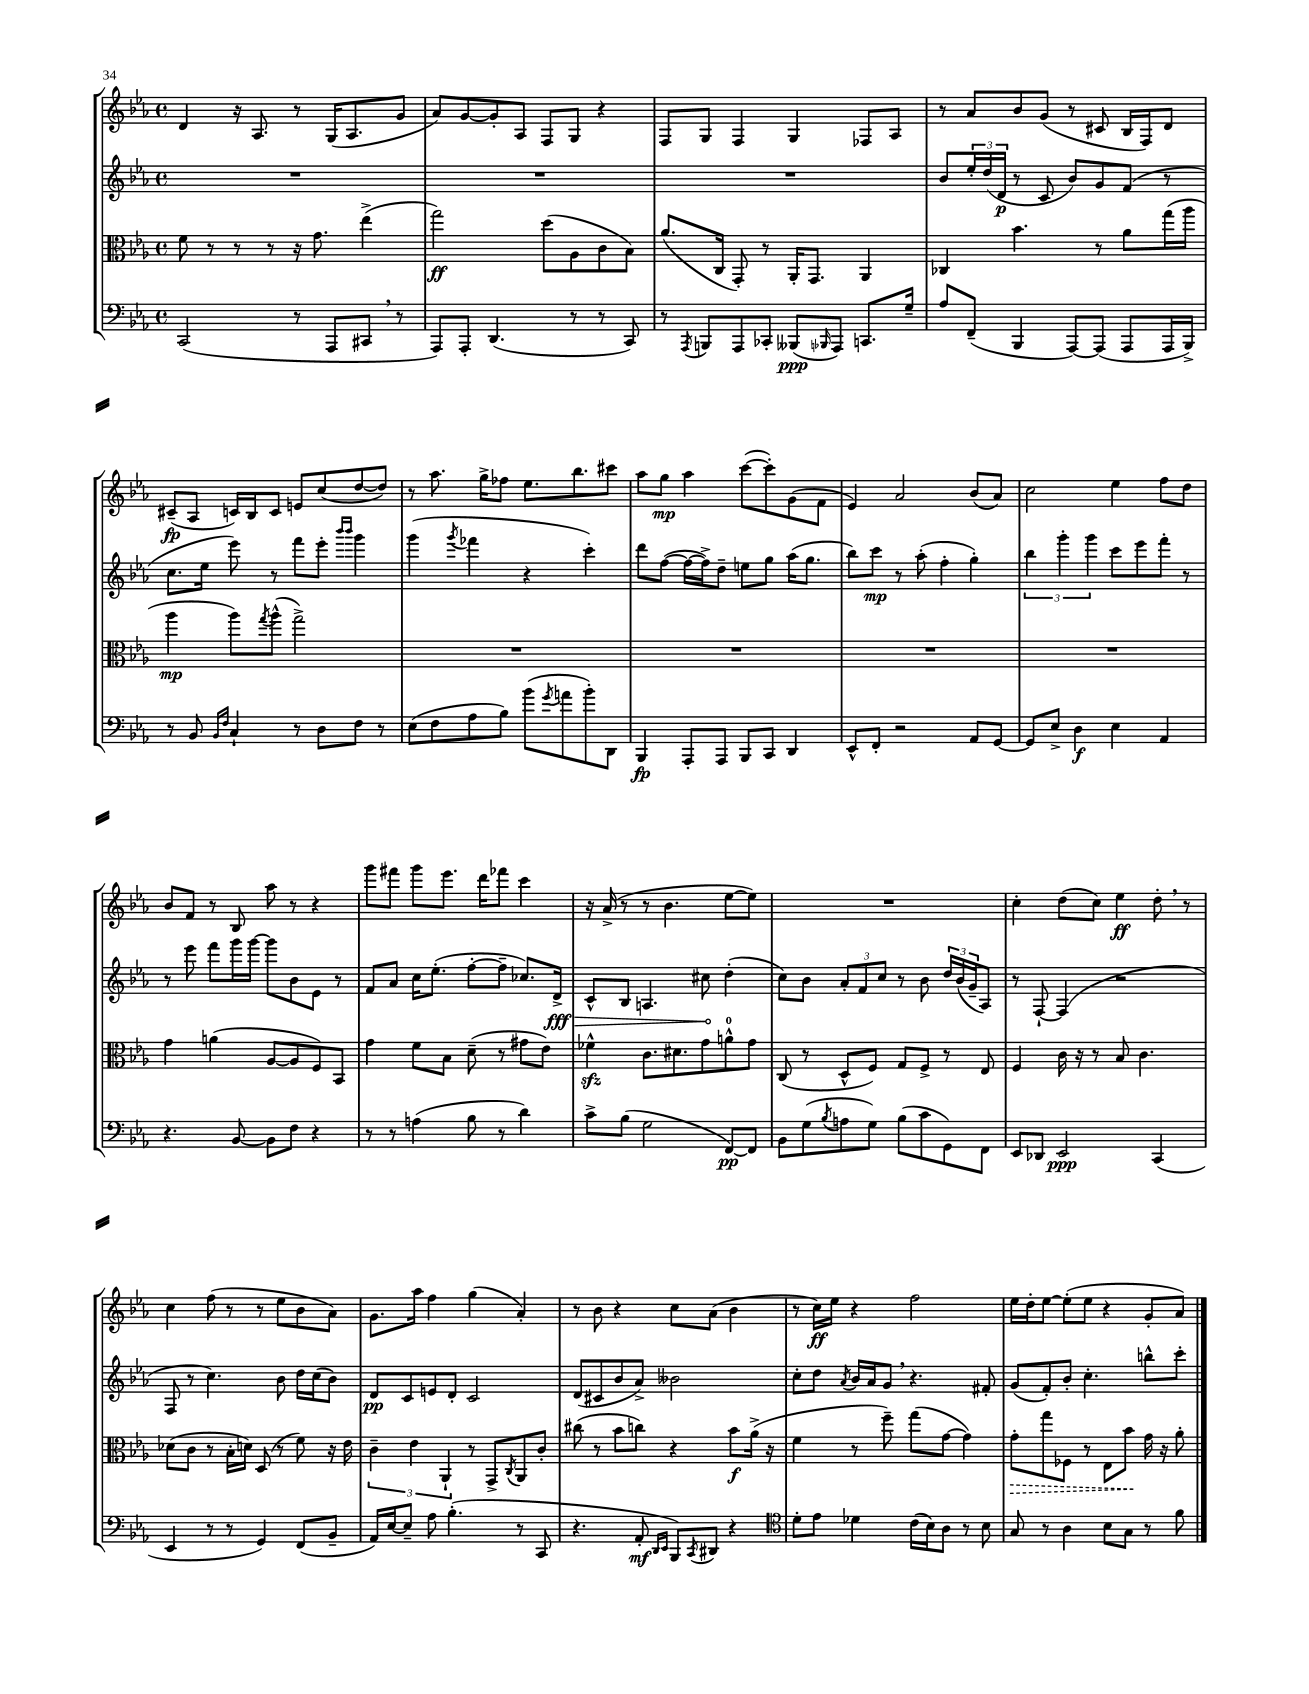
<<
\new StaffGroup <<
\new Staff = "s0" {
    \clef treble \key ees \major \defaultTimeSignature \time 4/4
    d'4 r16 aes8. r8 g16( aes8. g'8 |
    aes'8) g'8~ g'8-. aes8 f8 g8 r4 |
    f8 g8 f4 g4 fes8 aes8 |
    r8 aes'8 bes'8 g'8( r8 cis'8 bes16 f16) d'8 |
    cis'8--\fp( aes8 c'16) bes16 c'8 e'8 c''8( d''8~ d''8) |
    r8 aes''8. g''16-> fes''8 ees''8. bes''8. cis'''8 |
    aes''8 g''8\mp aes''4 c'''8~( c'''8-.) g'8( f'8 |
    ees'4) aes'2 bes'8( aes'8) |
    c''2 ees''4 f''8 d''8 |
    bes'8 f'8 r8 bes8 aes''8 r8 r4 |
    g'''8 fis'''8 g'''8 ees'''8. d'''16 fes'''8 c'''4 |
    r16 aes'16->( r8 r8 bes'4. ees''8~ ees''8) |
    R1 |
    c''4-. d''8( c''8) ees''4\ff d''8-. \breathe r8 |
    c''4 f''8( r8 r8 ees''8 bes'8 aes'8) |
    g'8. aes''16 f''4 g''4( aes'4-.) |
    r8 bes'8 r4 c''8 aes'8( bes'4 |
    r8 c''16\ff) ees''16 r4 f''2 |
    ees''16 d''16-. ees''8~ ees''8-.( ees''8 r4 g'8-. aes'8) \bar "|." |
}
\new Staff = "s1" {
    \clef treble \key ees \major \defaultTimeSignature \time 4/4
    R1 |
    R1 |
    R1 |
    bes'8 \tuplet 3/2 { ees''16-. d''16( d'16\p } r8 c'8 bes'8) g'8 f'8( r8 |
    c''8. ees''16 ees'''8) r8 f'''8 ees'''8-. \grace { bes'''16 bes'''16 } g'''4 |
    g'''4( \acciaccatura { g'''8 } fes'''4 r4 c'''4-.) |
    d'''8 f''8~( f''16~ f''16->) d''8-- e''8 g''8 aes''16( g''8. |
    bes''8) c'''8\mp r8 aes''8-.( f''4-. g''4-.) |
    \tuplet 3/2 { bes''4 g'''4-. g'''4 } c'''8 ees'''8 f'''8-. r8 |
    r8 ees'''8 f'''8 g'''16 g'''16~ g'''8 bes'8 ees'8 r8 |
    f'8 aes'8 c''16 ees''8.-.( f''8~-. f''8-- ces''8.) \once \override Hairpin.circled-tip = ##t d'16->\fff\> |
    c'8-^ bes8 a4. cis''8\! d''4-.( |
    c''8) bes'8 \tuplet 3/2 { aes'8-. f'8 c''8 } r8 bes'8 \tuplet 3/2 { d''16 bes'16( g'16-- } aes8) |
    r8 f8~-! f4( r2 |
    f8 r8 c''4.) bes'8 d''16 c''16( bes'8) |
    d'8\pp c'8 e'8 d'8-. c'2 |
    d'8( cis'8 bes'8 aes'8->) beses'2 |
    c''8-. d''8 \acciaccatura { aes'8 } bes'16 aes'16 g'8 \breathe r4. fis'8-. |
    g'8( f'8-.) bes'8-. c''4.-. b''8-^ c'''8-. \bar "|." |
}
\new Staff = "s2" {
    \clef alto \key ees \major \defaultTimeSignature \time 4/4
    f'8 r8 r8 r8 r16 g'8. ees''4->( |
    g''2\ff) d''8( aes8 c'8 bes8) |
    aes'8.( c16 g,8-.) r8 aes,16-. g,8. aes,4 |
    ces4 bes'4. r8 aes'8 g''16( aes''16 |
    aes''4\mp aes''8) \acciaccatura { g''8 } aes''8-^( g''2->) |
    R1 |
    R1 |
    R1 |
    R1 |
    g'4 a'4( aes8~ aes8 f8) bes,8 |
    g'4 f'8 bes8 d'8--( r8 gis'8 ees'8) |
    fes'4-^\sfz c'8. dis'8. g'8 a'8-0-^ g'8 |
    c8( r8 d8-^ f8) g8 f8-> r8 ees8 |
    f4 c'16 r16 r8 bes8 c'4. |
    des'8( c'8 r8 bes16-. d'16) d8( r8 f'8) r16 ees'16 |
    \tuplet 3/2 { c'4-- ees'4 aes,4-! } r8 g,8-> \acciaccatura { c8 } aes,8 c'8-. |
    cis''8( r8 bes'8 c''8) r4 bes'8\f aes'16->( r16 |
    f'4 r8 f''8--) g''8( g'8~ g'4) |
    \once \override Hairpin.style = #'dashed-line g'8-.\> g''8 fes8 r8 ees8 bes'8\! g'16 r16 aes'8-. \bar "|." |
}
\new Staff = "s3" {
    \clef bass \key ees \major \defaultTimeSignature \time 4/4
    c,2( r8 aes,,8 cis,8 \breathe r8 |
    aes,,8) aes,,8-. d,4.( r8 r8 c,8) |
    r8 \acciaccatura { aes,,8 } b,,8 aes,,8 ces,8-. beses,,8\ppp( \grace { bes,,16 } aes,,8) c,8. g16-- |
    aes8 f,8--( bes,,4 aes,,8~) aes,,8( aes,,8 aes,,16 bes,,16->) |
    r8 bes,8 \grace { bes,16 f16 } c4-! r8 d8 f8 r8 |
    ees8( f8 aes8 bes8) bes'8( \acciaccatura { g'8 } a'8 bes'8-.) d,8 |
    bes,,4\fp aes,,8-. aes,,8 bes,,8 c,8 d,4 |
    ees,8-^ f,8-. r2 aes,8 g,8~ |
    g,8 ees8-> d4\f ees4 aes,4 |
    r4. bes,8~ bes,8 f8 r4 |
    r8 r8 a4( bes8 r8 d'4) |
    c'8-> bes8( g2 f,8~\pp) f,8 |
    bes,8 g8( \acciaccatura { bes8 } a8 g8) bes8( c'8 g,8) f,8 |
    ees,8 des,8 ees,2\ppp c,4( |
    ees,4 r8 r8 g,4) f,8( bes,8-- |
    aes,16) ees16~ ees8-- aes8 bes4.-.( r8 c,8 |
    r4. aes,8-.\mf \grace { d,16 ees,16 } bes,,8) \acciaccatura { c,8 } dis,8 r4 |
    \clef tenor d'8-. ees'8 des'4 c'16( bes16) aes8 r8 bes8 |
    g8 r8 aes4 bes8 g8 r8 f'8 \bar "|." |
}
>>
>>
\layout { \context { \Score \remove "Bar_number_engraver" } }
